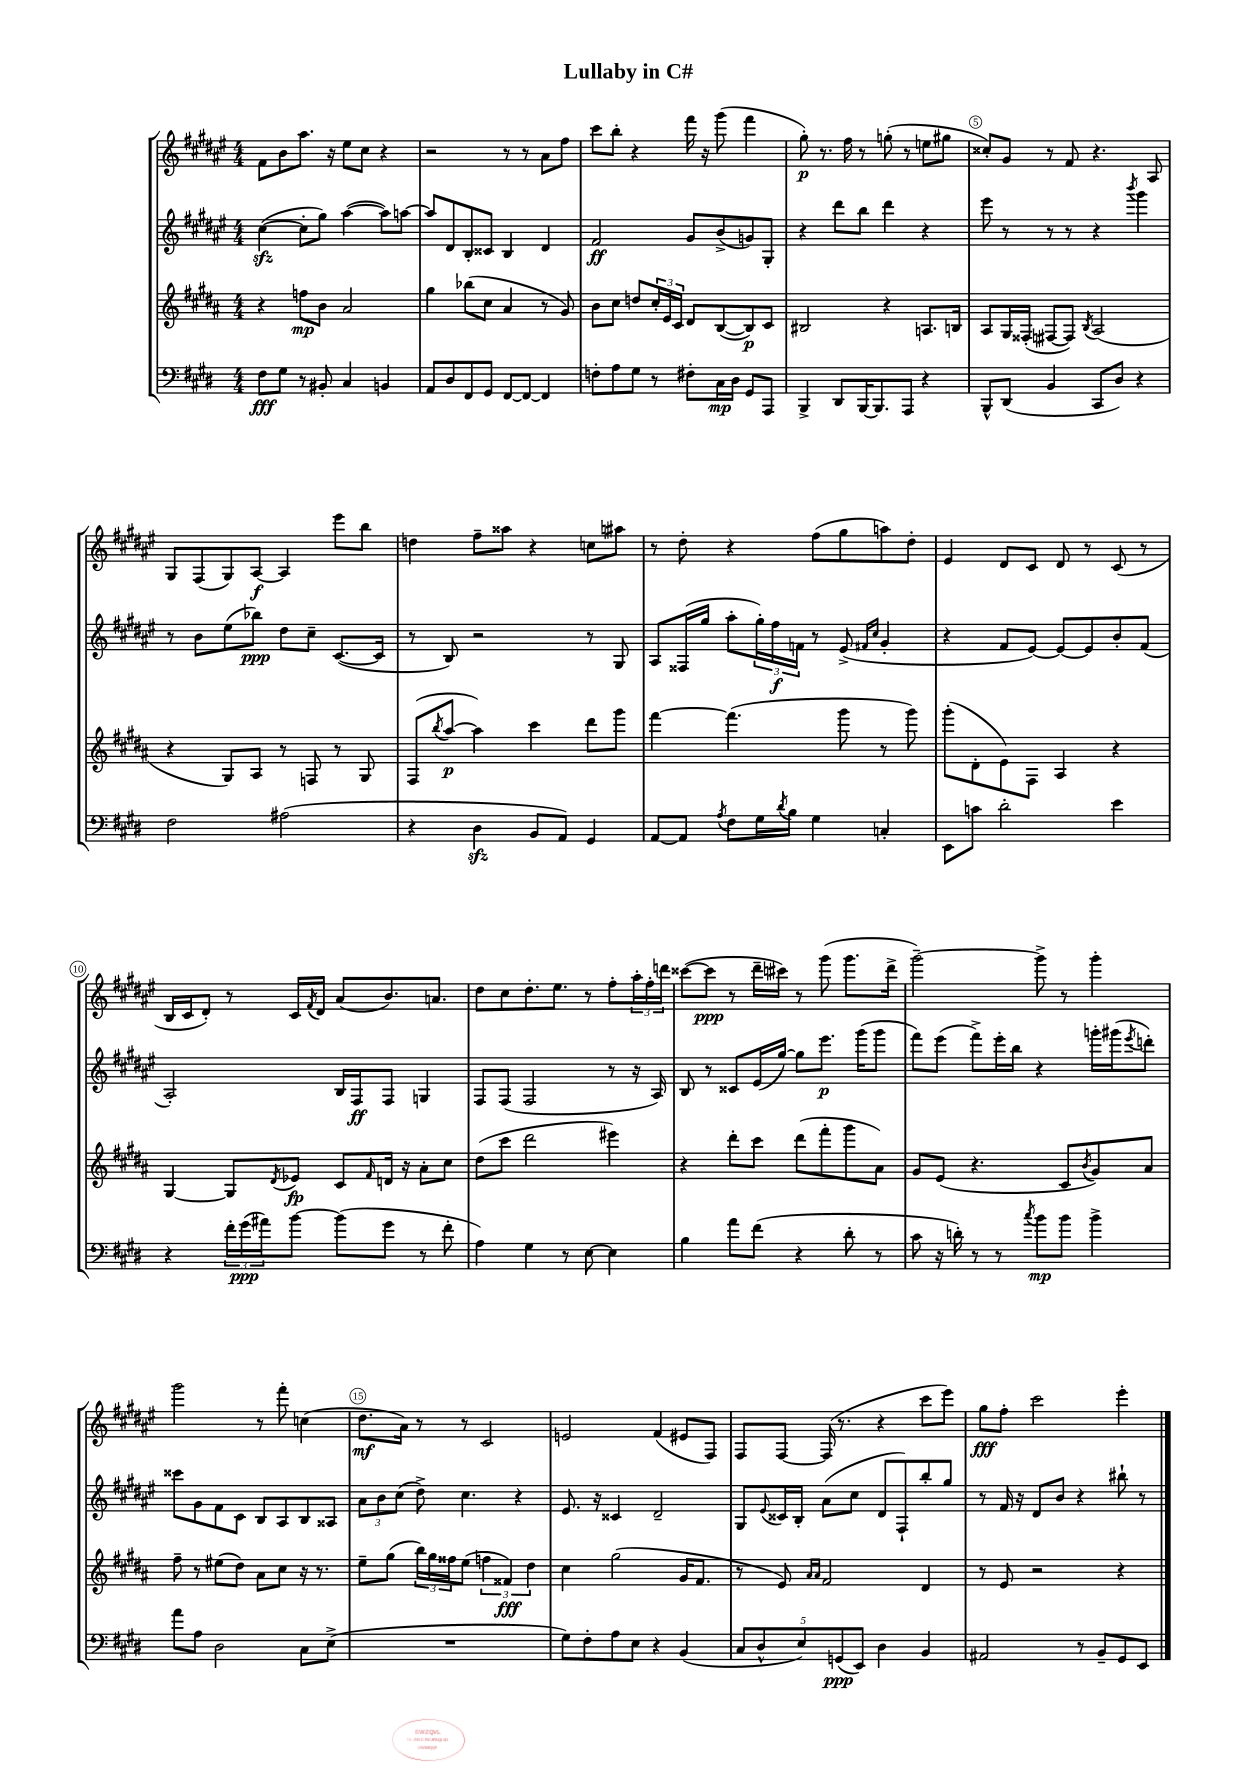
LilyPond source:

\header { title = "Lullaby in C#" }
<<
\new StaffGroup <<
\new Staff = "s0" {
    \clef treble \key fis \major \numericTimeSignature \time 4/4
    fis'8 b'8 ais''8. r16 eis''8 cis''8 r4 |
    r2 r8 r8 ais'8 fis''8 |
    cis'''8 b''8-. r4 fis'''16 r16 gis'''8( fis'''4 |
    gis''8-.\p) r8. fis''16 r8 g''8-.( r8 e''8 gis''8 |
    cisis''8-.) gis'8 r8 fis'8 r4. ais8 |
    gis8 fis8( gis8) ais8~\f ais4 eis'''8 b''8 |
    d''4 fis''8-- aisis''8 r4 c''8 ais''8 |
    r8 dis''8-. r4 fis''8( gis''8 a''8) dis''8-. |
    eis'4 dis'8 cis'8 dis'8 r8 cis'8( r8 |
    b16 cis'16 dis'8-.) r8 cis'16 \acciaccatura { fis'8 } dis'16 ais'8( b'8.) a'8. |
    dis''8 cis''8 dis''8.-. eis''8. r8 fis''8-. \tuplet 3/2 { ais''16-. fis''16-. d'''16 } |
    cisis'''8~( cisis'''8\ppp r8 dis'''16-- cis'''16) r8 gis'''8( gis'''8. dis'''16-> |
    gis'''2~--) gis'''8-> r8 gis'''4-. |
    gis'''2 r8 fis'''8-. c''4( |
    dis''8.\mf ais'16) r8 r8 cis'2 |
    e'2 fis'4( eis'8 fis8) |
    fis8 fis8~ fis16( r8. r4 cis'''8 eis'''8) |
    gis''8\fff fis''8-. cis'''2 eis'''4-. \bar "|." |
}
\new Staff = "s1" {
    \clef treble \key fis \major \numericTimeSignature \time 4/4
    cis''4~\sfz( cis''8-. gis''8) ais''4~( ais''8) a''8~ |
    a''8 dis'8 b8-. cisis'8 b4 dis'4 |
    fis'2\ff gis'8 b'8->( g'8) gis8-. |
    r4 dis'''8 b''8 dis'''4 r4 |
    eis'''8 r8 r8 r8 r4 \acciaccatura { b'''8 } gis'''4 |
    r8 b'8 eis''8( bes''8\ppp) dis''8 cis''8-- cis'8.~( cis'16 |
    r8 b8) r2 r8 gis8 |
    ais8 fisis16( gis''16 ais''8-. \tuplet 3/2 { gis''16-.) fis''16\f f'16 } r8 eis'8->( \grace { fis'16 cis''16 } gis'4-. |
    r4 fis'8 eis'8~) eis'8~ eis'8 b'8-. fis'8( |
    ais2-.) b16 fis16\ff fis8 g4 |
    fis8 fis8( fis2 r8 r16 ais16) |
    b8 r8 cisis'8 eis'16( gis''16~) gis''8 eis'''8.\p gis'''16( gis'''8 |
    fis'''8) eis'''8( fis'''8->) eis'''16-. b''16 r4 g'''16-. gis'''16( \acciaccatura { eis'''8 } d'''8-.) |
    cisis'''8 gis'8 fis'8 cis'8 b8 ais8 b8 aisis8 |
    \tuplet 3/2 { ais'8 b'8 cis''8( } dis''8->) cis''4. r4 |
    eis'8. r16 cisis'4 dis'2-- |
    gis8 \appoggiatura { eis'8 } cisis'16 b16-. ais'8( cis''8 dis'8 fis8-!) b''8-. gis''8 |
    r8 fis'16 r16 dis'8 b'8 r4 bis''8-! r8 \bar "|." |
}
\new Staff = "s2" {
    \clef treble \key b \major \numericTimeSignature \time 4/4
    r4 f''8\mp b'8 ais'2 |
    gis''4 bes''8( cis''8 ais'4 r8 gis'8) |
    b'8 cis''8 d''8 \tuplet 3/2 { cis''16-. e'16 cis'16 } dis'8 b8~( b8\p) cis'8 |
    bis2 r4 a8. b16 |
    ais8 gis16 fisis16-.( fis8~ fis8) \acciaccatura { b8 } ais2( |
    r4 gis8) ais8 r8 f8 r8 gis8 |
    fis8( \acciaccatura { b''8 } ais''8~\p ais''4) cis'''4 dis'''8 gis'''8 |
    fis'''4~ fis'''4.( gis'''8 r8 gis'''8) |
    gis'''8-.( dis'8-. e'8) fis8 ais4 r4 |
    gis4~ gis8 \acciaccatura { dis'8 } ees'8\fp cis'8 \grace { fis'16 } d'16 r16 ais'8-. cis''8 |
    dis''8( cis'''8 dis'''2 eis'''4) |
    r4 dis'''8-. cis'''8 dis'''8( fis'''8-. gis'''8 ais'8) |
    gis'8 e'8( r4. cis'8 \acciaccatura { b'8 } gis'8) ais'8 |
    fis''8-- r8 eis''8( dis''8) ais'8 cis''8 r16 r8. |
    e''8-- gis''8( \tuplet 3/2 { b''16) gis''16 fisis''16 } e''8( \tuplet 3/2 { f''4 fisis'4\fff) dis''4 } |
    cis''4 gis''2( gis'16 fis'8. |
    r8 e'8) \grace { ais'16 ais'16 } fis'2 dis'4 |
    r8 e'8 r2 r4 \bar "|." |
}
\new Staff = "s3" {
    \clef bass \key e \major \numericTimeSignature \time 4/4
    fis8\fff gis8 r8 bis,8-. cis4 b,4 |
    a,8 dis8 fis,8 gis,8 fis,8~ fis,8~ fis,4 |
    f8-. a8 gis8 r8 fis8-. cis16\mp dis16 gis,8 a,,8 |
    b,,4-> dis,8 b,,16~ b,,8. a,,8 r4 |
    b,,8-^ dis,8( b,4 cis,8 dis8) r4 |
    fis2 ais2( |
    r4 dis4\sfz b,8 a,8) gis,4 |
    a,8~ a,8 \acciaccatura { a8 } fis8 gis16 \acciaccatura { dis'8 } b16 gis4 c4-. |
    e,8 c'8 dis'2-. e'4 |
    r4 \tuplet 3/2 { fis'16-. gis'16\ppp( ais'16) } b'8~ b'8( gis'8 r8 fis'8-. |
    a4) gis4 r8 e8~ e4 |
    b4 a'8 fis'8( r4 dis'8-. r8 |
    cis'8 r16 d'16-.) r8 r8 \acciaccatura { cis''8 } b'8\mp b'8 b'4-> |
    a'8 a8 dis2 cis8 e8->( |
    R1 |
    gis8) fis8-. a8 e8 r4 b,4( |
    \tuplet 5/4 { cis8 dis8-^ e8) g,8\ppp( e,8) } dis4 b,4 |
    ais,2 r8 b,8-- gis,8 e,8 \bar "|." |
}
>>
>>
\layout { \context { \Score \override BarNumber.break-visibility = ##(#f #t #t) barNumberVisibility = #(every-nth-bar-number-visible 5) \override BarNumber.stencil = #(make-stencil-circler 0.1 0.3 ly:text-interface::print) } }
